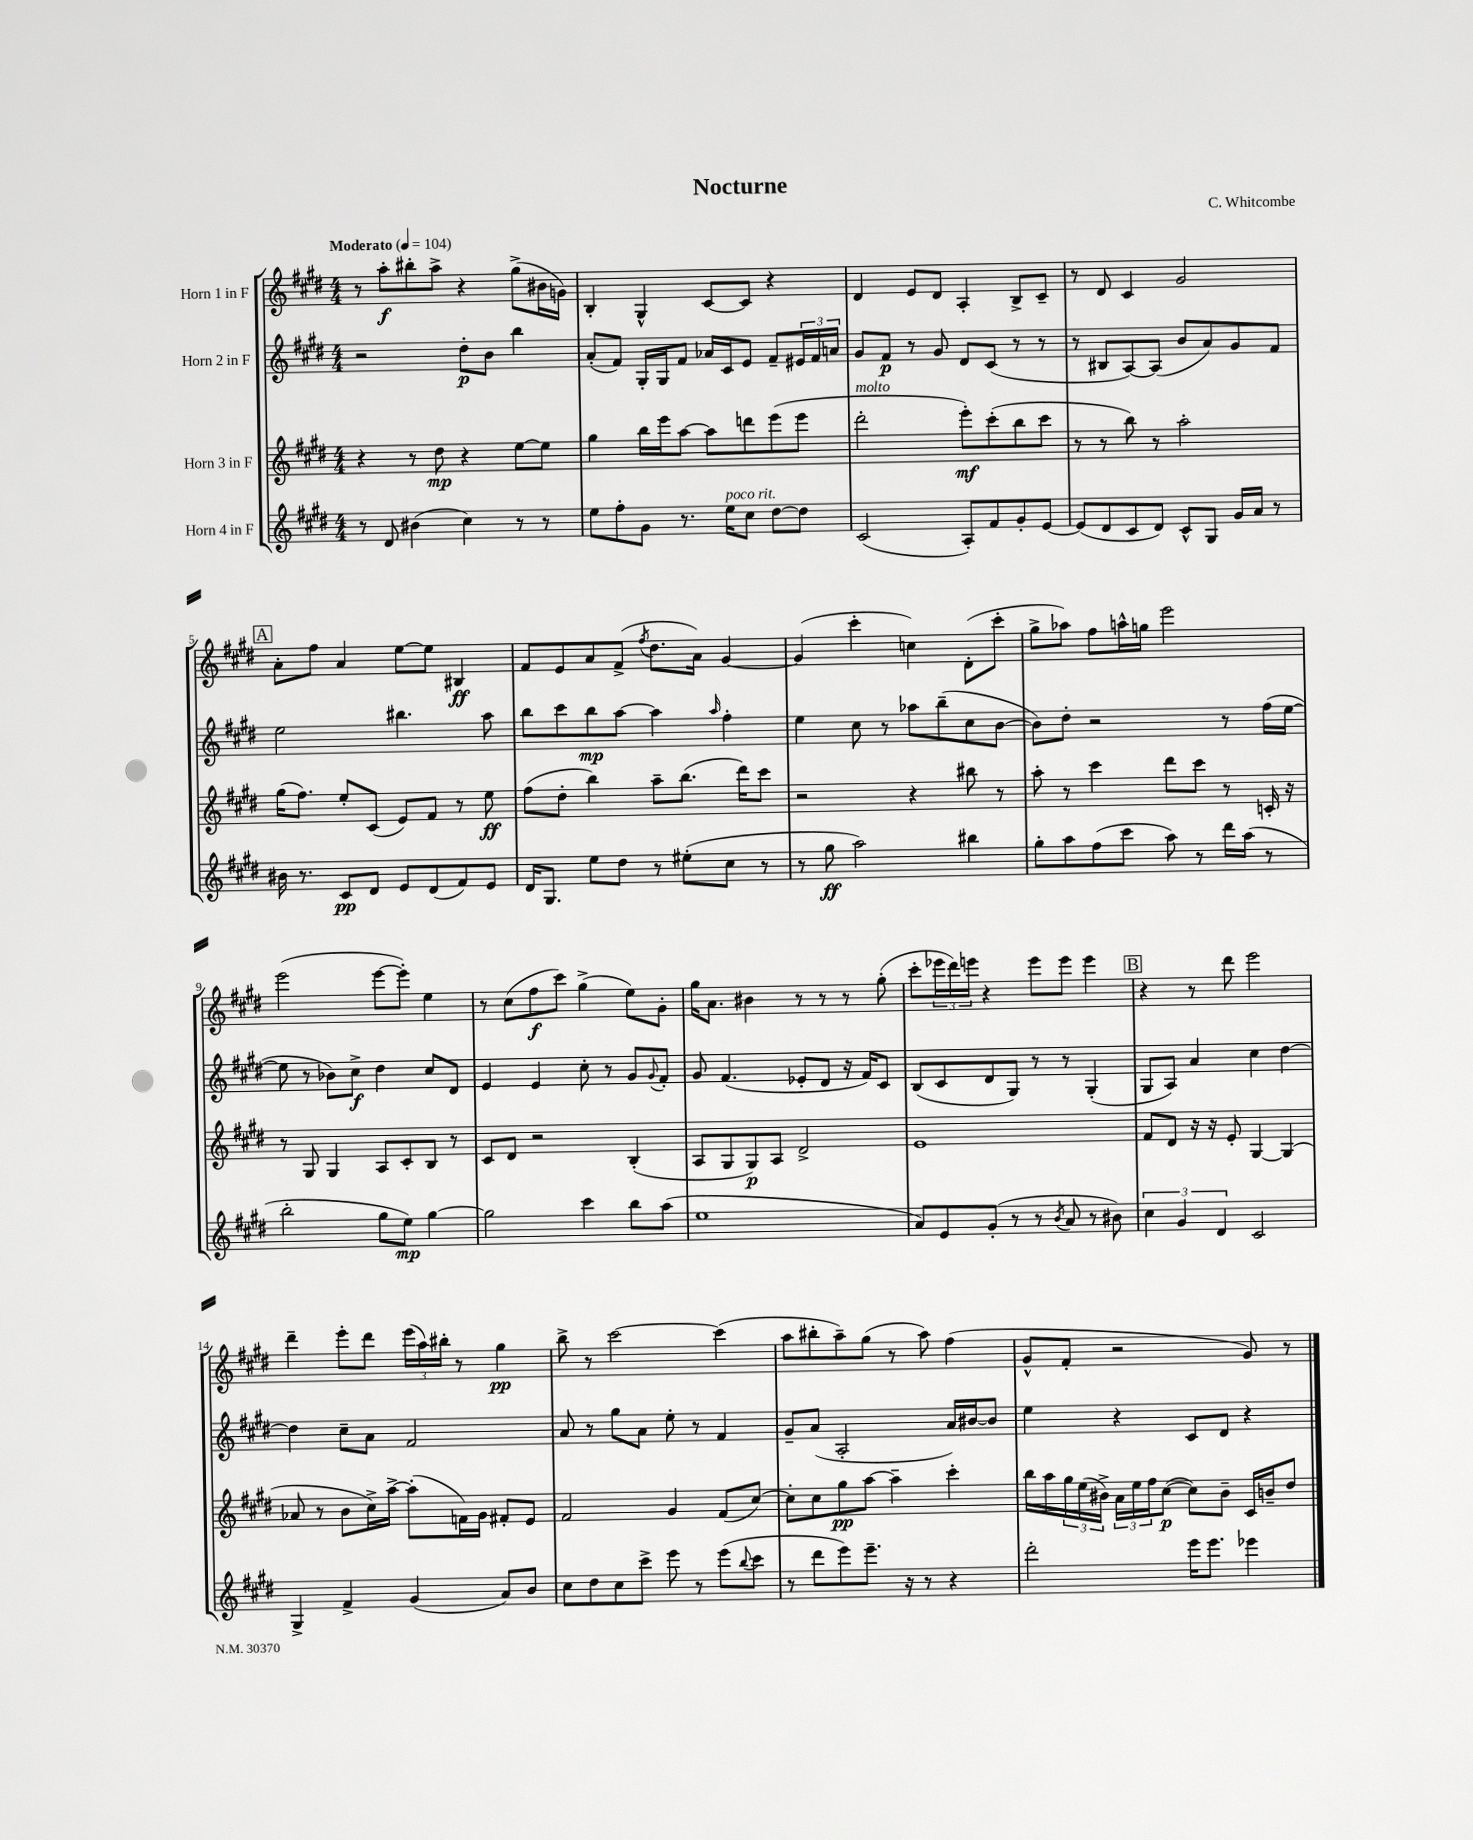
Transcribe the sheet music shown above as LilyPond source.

\header { title = "Nocturne" composer = "C. Whitcombe" }
<<
\new StaffGroup <<
\new Staff = "s0" \with { instrumentName = "Horn 1 in F" } {
    \clef treble \key e \major \numericTimeSignature \time 4/4 \tempo "Moderato" 4 = 104
    r8 a''8-.\f bis''8-. a''8-> r4 gis''8->( bis'16 g'16) |
    b4-. gis4-^ cis'8~ cis'8 r4 |
    dis'4 e'8 dis'8 a4-. b8-> cis'8-- |
    r8 dis'8 cis'4 gis'2 |
    \mark \markup { \box "A" } a'8-. fis''8 a'4 e''8~ e''8 bis4\ff |
    fis'8 e'8 a'8 fis'8->( \acciaccatura { fis''8 } dis''8. a'16) gis'4~ |
    gis'4( cis'''4-. c''4) dis'8-.( cis'''8-. |
    gis''8-> aes''8) fis''8 a''16-^ g''16 e'''2 |
    e'''2( e'''8~ e'''8-.) e''4 |
    r8 cis''8( fis''8\f cis'''8) gis''4->( e''8) gis'8-. |
    gis''16 a'8. bis'4 r8 r8 r8 gis''8-.( |
    cis'''8-. \tuplet 3/2 { ees'''16 dis'''16) e'''16 } r4 e'''8 e'''8 e'''4 |
    \mark \markup { \box "B" } r4 r8 dis'''8 e'''2 |
    dis'''4-- e'''8-. dis'''8 \tuplet 3/2 { e'''16( a''16) bis''16-. } r8 gis''4\pp |
    b''8-> r8 cis'''2~ cis'''4( |
    a''8 bis''8-. a''8--) gis''8( r8 a''8) fis''4( |
    gis'8-^ fis'8-. r2 gis'8) r8 \bar "|." |
}
\new Staff = "s1" \with { instrumentName = "Horn 2 in F" } {
    \clef treble \key e \major \numericTimeSignature \time 4/4
    r2 dis''8-.\p b'8 b''4 |
    a'8-.( fis'8) gis16-. gis16 fis'8 aes'16 cis'16 e'8 fis'8-- \tuplet 3/2 { eis'16 fis'16 a'16 } |
    gis'8 fis'8\p r8 gis'8 dis'8 cis'8( r8 r8 |
    r8 bis8 a8~) a8( b'8 a'8) gis'8 fis'8 |
    \mark \markup { \box "A" } e''2 bis''4. a''8 |
    b''8 cis'''8 b''8\mp a''8~ a''4 \grace { a''16 } fis''4-. |
    e''4 cis''8 r8 aes''8 b''8--( cis''8 b'8~ |
    b'8) dis''8-. r2 r8 fis''16( e''16~ |
    e''8 r8 bes'8) cis''8->\f dis''4 cis''8 dis'8 |
    e'4 e'4 cis''8-. r8 gis'8 \appoggiatura { gis'8 } fis'8-. |
    gis'8 fis'4.( ees'8-. dis'8 r16 fis'16) cis'8 |
    b8( cis'8 dis'8 gis8) r8 r8 gis4-.( |
    \mark \markup { \box "B" } gis8 a8) a'4 cis''4 dis''4~ |
    dis''4 cis''8-- a'8 fis'2 |
    a'8 r8 gis''8 a'8 e''8-. r8 fis'4 |
    gis'8-- a'8( a2-. a'16) bis'16~ bis'8 |
    e''4 r4 cis'8 dis'8 r4 \bar "|." |
}
\new Staff = "s2" \with { instrumentName = "Horn 3 in F" } {
    \clef treble \key e \major \numericTimeSignature \time 4/4
    r4 r8 dis''8\mp r4 e''8~ e''8 |
    gis''4 b''16 e'''16 a''8~ a''8 d'''8 e'''8( e'''8 |
    dis'''2-.^\markup { \italic "molto" } e'''8-.\mf) cis'''8-.( b''8 cis'''8 |
    r8 r8 b''8) r8 a''2-. |
    \mark \markup { \box "A" } gis''16( fis''8.) e''8-. cis'8( e'8) fis'8 r8 e''8\ff |
    fis''8( dis''8-. b''4) a''8-- b''8.( dis'''16) cis'''8 |
    r2 r4 bis''8 r8 |
    a''8-. r8 cis'''4 dis'''8 cis'''8 r8 c'16-. r16 |
    r8 gis8 gis4 a8 cis'8-. b8 r8 |
    cis'8 dis'8 r2 b4-.( |
    a8 gis8 gis8\p) a8 dis'2-> |
    e'1 |
    \mark \markup { \box "B" } fis'8 dis'8 r16 r16 e'8-. gis4~ gis4( |
    aes'8 r8 b'8 cis''16->) a''16~-> a''8-.( f'16) gis'16 fis'8-. e'8 |
    fis'2 gis'4 fis'8( cis''8~) |
    cis''8-. cis''8 gis''8\pp a''8~ a''4-- cis'''4-. |
    b''16 a''16 \tuplet 3/2 { gis''16 e''16( bis'16->) } \tuplet 3/2 { a'16 e''16 fis''16 } cis''8~\p( cis''8) bis'8-- cis'16 b'16-- dis''8 \bar "|." |
}
\new Staff = "s3" \with { instrumentName = "Horn 4 in F" } {
    \clef treble \key e \major \numericTimeSignature \time 4/4
    r8 dis'8 bis'4( cis''4) r8 r8 |
    e''8 fis''8-. gis'8 r8. e''16^\markup { \italic "poco rit." } cis''8 dis''8~ dis''8 |
    cis'2( a8-.) fis'8 gis'8-. e'8~ |
    e'8( dis'8 cis'8 dis'8) cis'8-^ gis8 gis'16 a'16 r8 |
    \mark \markup { \box "A" } bis'16 r8. cis'8\pp dis'8 e'8 dis'8( fis'8) e'8 |
    dis'16 gis8. e''8 dis''8 r8 eis''8-.( cis''8 r8 |
    r8 gis''8\ff a''2) bis''4 |
    gis''8-. a''8 fis''8( cis'''8 a''8) r8 dis'''16 a''16( r8 |
    b''2-. gis''8 e''8\mp) gis''4~ |
    gis''2 cis'''4 b''8 a''8( |
    e''1 |
    a'8) e'8 gis'8-.( r8 r8 \acciaccatura { b'8 } a'8 r8 bis'8) |
    \mark \markup { \box "B" } \tuplet 3/2 { cis''4 gis'4 dis'4 } cis'2 |
    gis4-> fis'4-> gis'4( a'8) b'8 |
    cis''8 dis''8 cis''8 cis'''8-> e'''8 r8 e'''8( \appoggiatura { b''8 } cis'''8 |
    r8 dis'''8 e'''8) e'''8.-- r16 r8 r4 |
    dis'''2-. e'''16 e'''8. ees'''4 \bar "|." |
}
>>
>>
